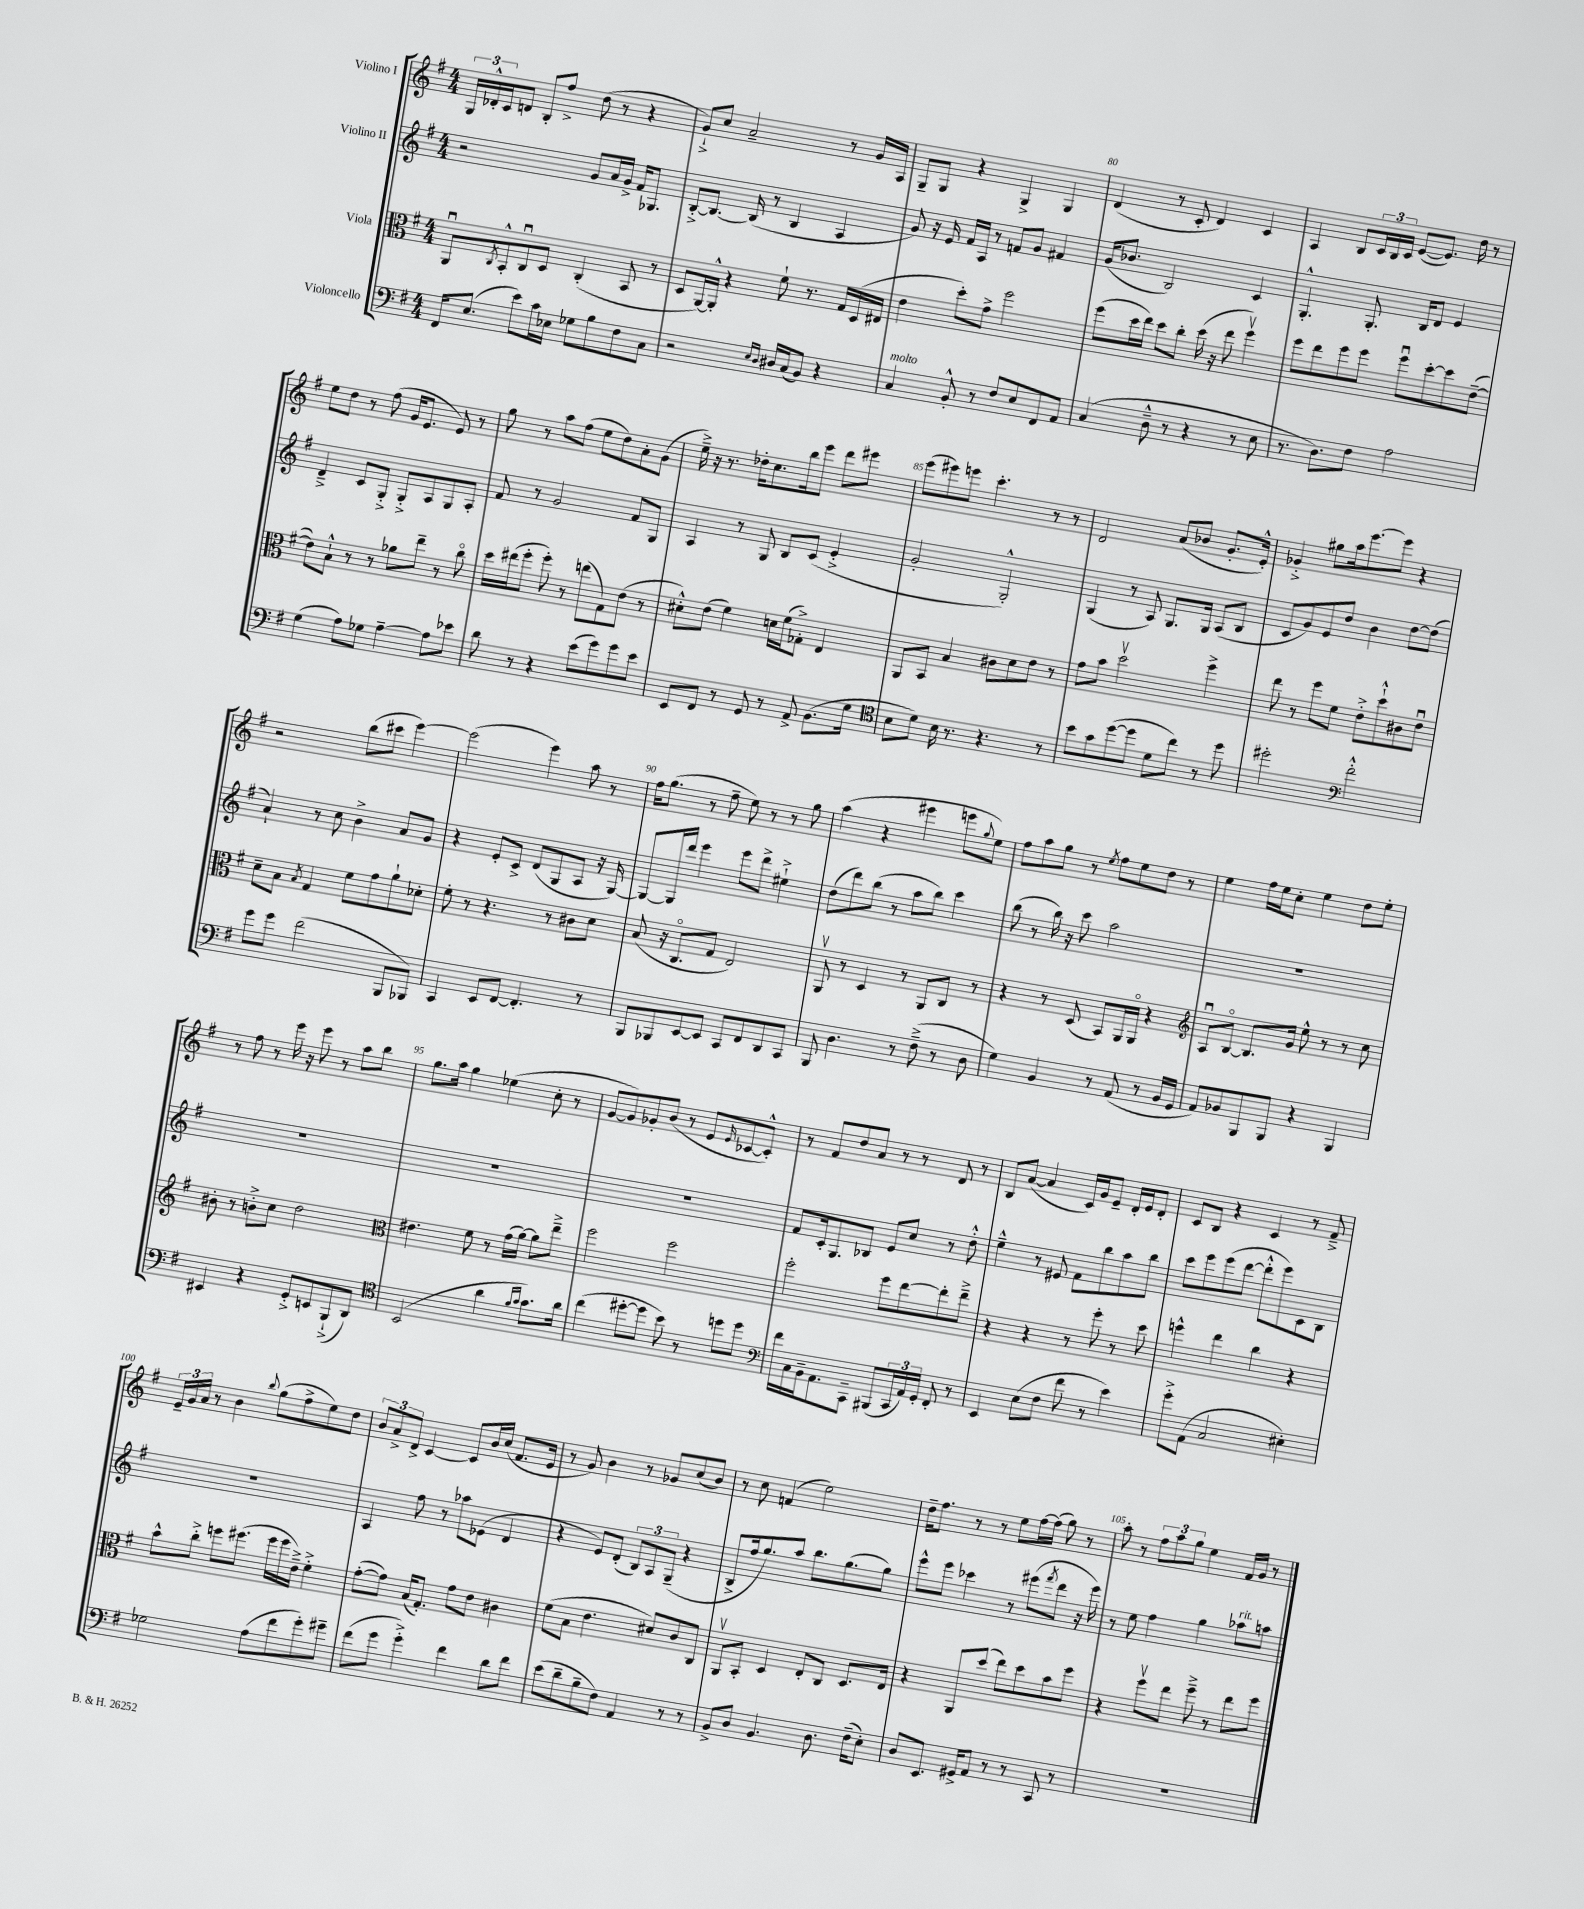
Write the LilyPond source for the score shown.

<<
\new StaffGroup <<
\new Staff = "s0" \with { instrumentName = "Violino I" } {
    \clef treble \key g \major \numericTimeSignature \time 4/4
    \tuplet 3/2 { g16 des'16-.-^ c'16 } d'8 b8-. fis''8-> d''8( r8 r4 |
    g'8-!->) c''8 a'2-- r8 g'16 a16 |
    g8-- g8 r4 g4-> g4 |
    d'4( r8 c'8-. d'4) c'4 |
    a4 b8 \tuplet 3/2 { c'16 b16 c'16 } e'8~( e'8.) d''16 r8 |
    e''8 d''8 r8 fis''8( g'16 e'8. e'8) r8 |
    g''8 r8 a''8 fis''8( e''8 d''8) a'8-. g'8( |
    e''16--->) r16 r8. des''16-. c''8. b''16 e'''8 d'''8 eis'''8 |
    e'''8( eis'''8) e'''8 c'''4.-. r8 r8 |
    d'2 a'8( bes'8 g'8.-. e'16-.-^) |
    ges'4-.-> gis''8 a''16 e'''8.~ e'''8 r4 |
    r2 b''8( cis'''8 e'''4~) |
    e'''2( e'''4) a''8 r8 |
    fis''16 g''8.( r8 fis''8-- e''8) r8 r8 g''8 |
    a''4( r4 eis'''4 e'''8 \appoggiatura { g''8 } e''8) |
    fis''8 a''8 g''8 r8 \acciaccatura { e''8 } fis''8 e''8 d''8 r8 |
    e''4 fis''16 e''16 c''8-. e''4 d''8 e''8-. |
    r8 fis''8 r8 e'''16 r16 e'''8 r8 a''8 b''8 |
    g''8. a''16 g''4 ees''4( c''8-. r8 |
    g'8~ g'8) ges'8-. b'8( r8 e'8 \grace { e'16 } ces'8~ ces'8-.-^) |
    r8 fis'8 d''8 a'8 r8 r8 d'8 r8 |
    b8 a'8~( a'4 c'16) g'16 e'8-- d'16-. e'16 d'8-. |
    c'8 b8 r4 c'4 r8 fis'8---> |
    \tuplet 3/2 { e'16-- g'16 a'16 } r8 b'4 \appoggiatura { b''8 } g''8( fis''8-> e''8) d''8 |
    \tuplet 3/2 { b'8 a'8-> d'8-> } c'4~ c'8 b'16 c''16( fis'8. e'16 |
    r8 g'8) b'4 r8 ges'8 c''8( b'8) |
    r8 c''8 f'4( e''2) |
    d''16-- fis''8. r8 r8 e''8 fis''16~ fis''16( g''8) r8 |
    a''8-. r8 \tuplet 3/2 { fis''8 a''8 g''8 } e''4 fis'16 g'16 r8 \bar "|." |
}
\new Staff = "s1" \with { instrumentName = "Violino II" } {
    \clef treble \key g \major \numericTimeSignature \time 4/4
    r2 g'8 a'16 g'16-> fis'16 ges8. |
    b8~-.-> b8.~ b16( r8 b4 a4 |
    g'8) r16 e'16 fis'16 a16 r8 f'8 g'8 fis'4 |
    g'16( bes'8. b2) c'4 |
    g4.-.-^ g8.-. b16 d'8 e'4 |
    d'4---> c'8 g8-.-> g8-.-> a8 g8 a8-. |
    fis'8 r8 g'2 fis'8 g8 |
    a4 r8 g8 b8 c'8( e'4-.-> |
    g'2-. g2-.-^) |
    g4( r8 a8) g8. g16 a8( b8 |
    c'8 g'8) e'8 d''8 b'4 d''8~ d''8( |
    a'4-!) r8 c''8 b'4-> a'8 g'8 |
    r4 e'8-. c'8-> d'8( g8 a8 r16 g16~) |
    g8~ g16 d'''16 e'''4 e'''8 d'''8-> eis''4-!-> |
    d''8( d'''8) b''8( r8 a''8 b''8) c'''4 |
    b''8( r8 b''16) r16 c'''8 a''2 |
    R1 |
    R1 |
    R1 |
    R1 |
    fis'8 c'16-. g8. bes8 e'8 c''8 r8 d''8-.-^ |
    e''4---^ r8 eis'8 fis'8 b''8 a''8 b''8 |
    c'''8 e'''8 e'''8( d'''8~ d'''8-.-^ e'''8) c'8 b8 |
    R1 |
    a4 fis''8 r8 aes''8 ees'8( d'4 |
    r4 e'8) d'8-.( \tuplet 3/2 { b8) a8 g8--( } r4 |
    b8-> fis''16 g''8.) a''8 b''8. g''8.( g''8) |
    e'''8-^ e'''8 ces'''4 r8 eis'''8( \acciaccatura { fis'''8 } d'''8 r16 eis'''16) |
    r8 e''8 fis''4 g''4 aes''8^\markup { \italic "rit." } a''8 \bar "|." |
}
\new Staff = "s2" \with { instrumentName = "Viola" } {
    \clef alto \key g \major \numericTimeSignature \time 4/4
    a,8\downbow \acciaccatura { c8 } b,8-.-^ c8\downbow d8 c4-.( b,8 r8 |
    d8 a,16~) a,16-.-^ r4 fis'8-! r8. g16 d16( eis16 |
    e'4 d''8-.) g'8-> fis''2 |
    fis''8( d''16 e''16) d''8 c''8-. d''16( r16 e''8 fis''4\upbow) |
    fis''8 e''8 fis''8 fis''8 fis''8\downbow d''8~-. d''8 e'8~--( |
    e'8) b8-!-^ r8 r8 aes'8 e''8-- r8 c''8\flageolet |
    d''16 eis''16( fis''8-. fis''8-.) r8 e''8( g8) e'8( r8 |
    dis'8-.-^) e'8( fis'4) d'16 fis'16( ges8-.->) e4 |
    a,8 b,8 b4 cis'8 d'8 e'8 r8 |
    g'8 b'8 d''2\upbow fis''4-> |
    e''8 r8 fis''8 fis'8 e'8-.-> d''8-!-^ cis'8 e'8\downbow |
    d'8-- b8 \acciaccatura { b8 } g4 fis'8 g'8 a'8-! des'8-. |
    fis'8-. r8 r4. r8 cis'8 d'8 |
    b8( r16 c8.\flageolet g8 e2) |
    a,8\upbow r8 d4 r8 a,8 c8 r8 |
    r4 r8 d8( b,8) a,16 a,16\flageolet r4 |
    \clef treble a8\downbow b8~\flageolet b8. g'16 e''8-^ r8 r8 c''8 |
    bis'8-. r8 b'8-.-> c''8 d''2 |
    \clef alto eis'4. fis'8 r8 g'16( a'16~) a'8 e''8---> |
    fis''2 fis''2 |
    fis''2-. fis''8 e''8~ e''8-. e''8---> |
    r4 r4 r8 fis''8-. r8 d''8 |
    f''4-^ e''4 c''4 r4 |
    b'8-^ c''8-.-> f''8 fis''8.( fis''16 fis''16 e'16--->) fis'4-.-> |
    g'8~-.( g'8) b16( g8.-.) g'8 e'8 cis'4 |
    fis'8( b8 e'4. dis'8) c'8 c8 |
    a,8\upbow b,8-. d4 e8-. c8 d8. e16 |
    r4 a,8 d''8( e''8) d''8 b'8 fis''8 |
    r4 fis''8\upbow e''8 fis''8---> r8 e''8 fis''8 \bar "|." |
}
\new Staff = "s3" \with { instrumentName = "Violoncello" } {
    \clef bass \key g \major \numericTimeSignature \time 4/4
    fis,16 e8.( e'8) c'16 ees16 ges8 b8 fis8 c8 |
    r2 \grace { e16 d16 } dis16 c16( b,8) r4 |
    c4^\markup { \italic "molto" } b,8-.-^ r8 fis8 e8 fis,8 a,8 |
    c4( d8---^ r8 r4 r8 e8 |
    r8. d8.) fis8 a2 |
    g4( a8) ges8 a4~-- a8 ees'8 |
    d'8 r8 r4 e'8( g'8) g'8 e'8 |
    e,8 fis,8 r8 g,8 r8 a,8-> b,8.( g16 |
    \clef tenor b8 d'8) b16 r8. r4. r8 |
    b'8 g'8 d''8~( d''8 d'8 c''8) r8 d''8 |
    dis''2-. \clef bass fis'2-.-^ |
    g'8 g'8 fis'2( b,,8 bes,,8) |
    c,4 e,8 fis,8~ fis,4.-. r8 |
    b,,8 bes,,8 e,8~ e,8 c,8 fis,8 d,8 c,8 |
    b,,8 d4. r8 fis8--->( r8 d8 |
    g4) b,4 r8 a,8( r8 b,16 g,16 |
    a,8) bes,8 b,,8 b,,8 r4 b,,4 |
    eis,4 r4 g,8-.-> e,8 b,,8-!->( d,8) |
    \clef tenor b,2( a'4 \grace { fis'16 g'16 } g'8.) a'16 |
    c''4( dis''8~-. dis''8 b'8) r8 d''8 d''8 |
    \clef bass fis'16 c16 b,16-- a,8. c,8-- bis,,8( \tuplet 3/2 { c,16 a,16) g,16-. } fis,8-. r8 |
    e,4 e8( fis8 fis'8 r8 e'4) |
    g'8-.-> a,8( c2 eis4-.) |
    ges2 a8( fis'8 g'8-.) gis'8-- |
    fis'8( g'8 g'4-.->) fis'4 d'8 fis'8 |
    e'8( d'8-- b8-- fis8) a,4 r8 r8 |
    b,8-> d8 b,4. d8. fis16--( e8-.) |
    d8 e,8. gis,16-> a,8 r8 r8 c,8 r8 |
    R1 \bar "|." |
}
>>
>>
\layout { \context { \Score currentBarNumber = #77 \override BarNumber.break-visibility = ##(#f #t #t) barNumberVisibility = #(every-nth-bar-number-visible 5) } }
